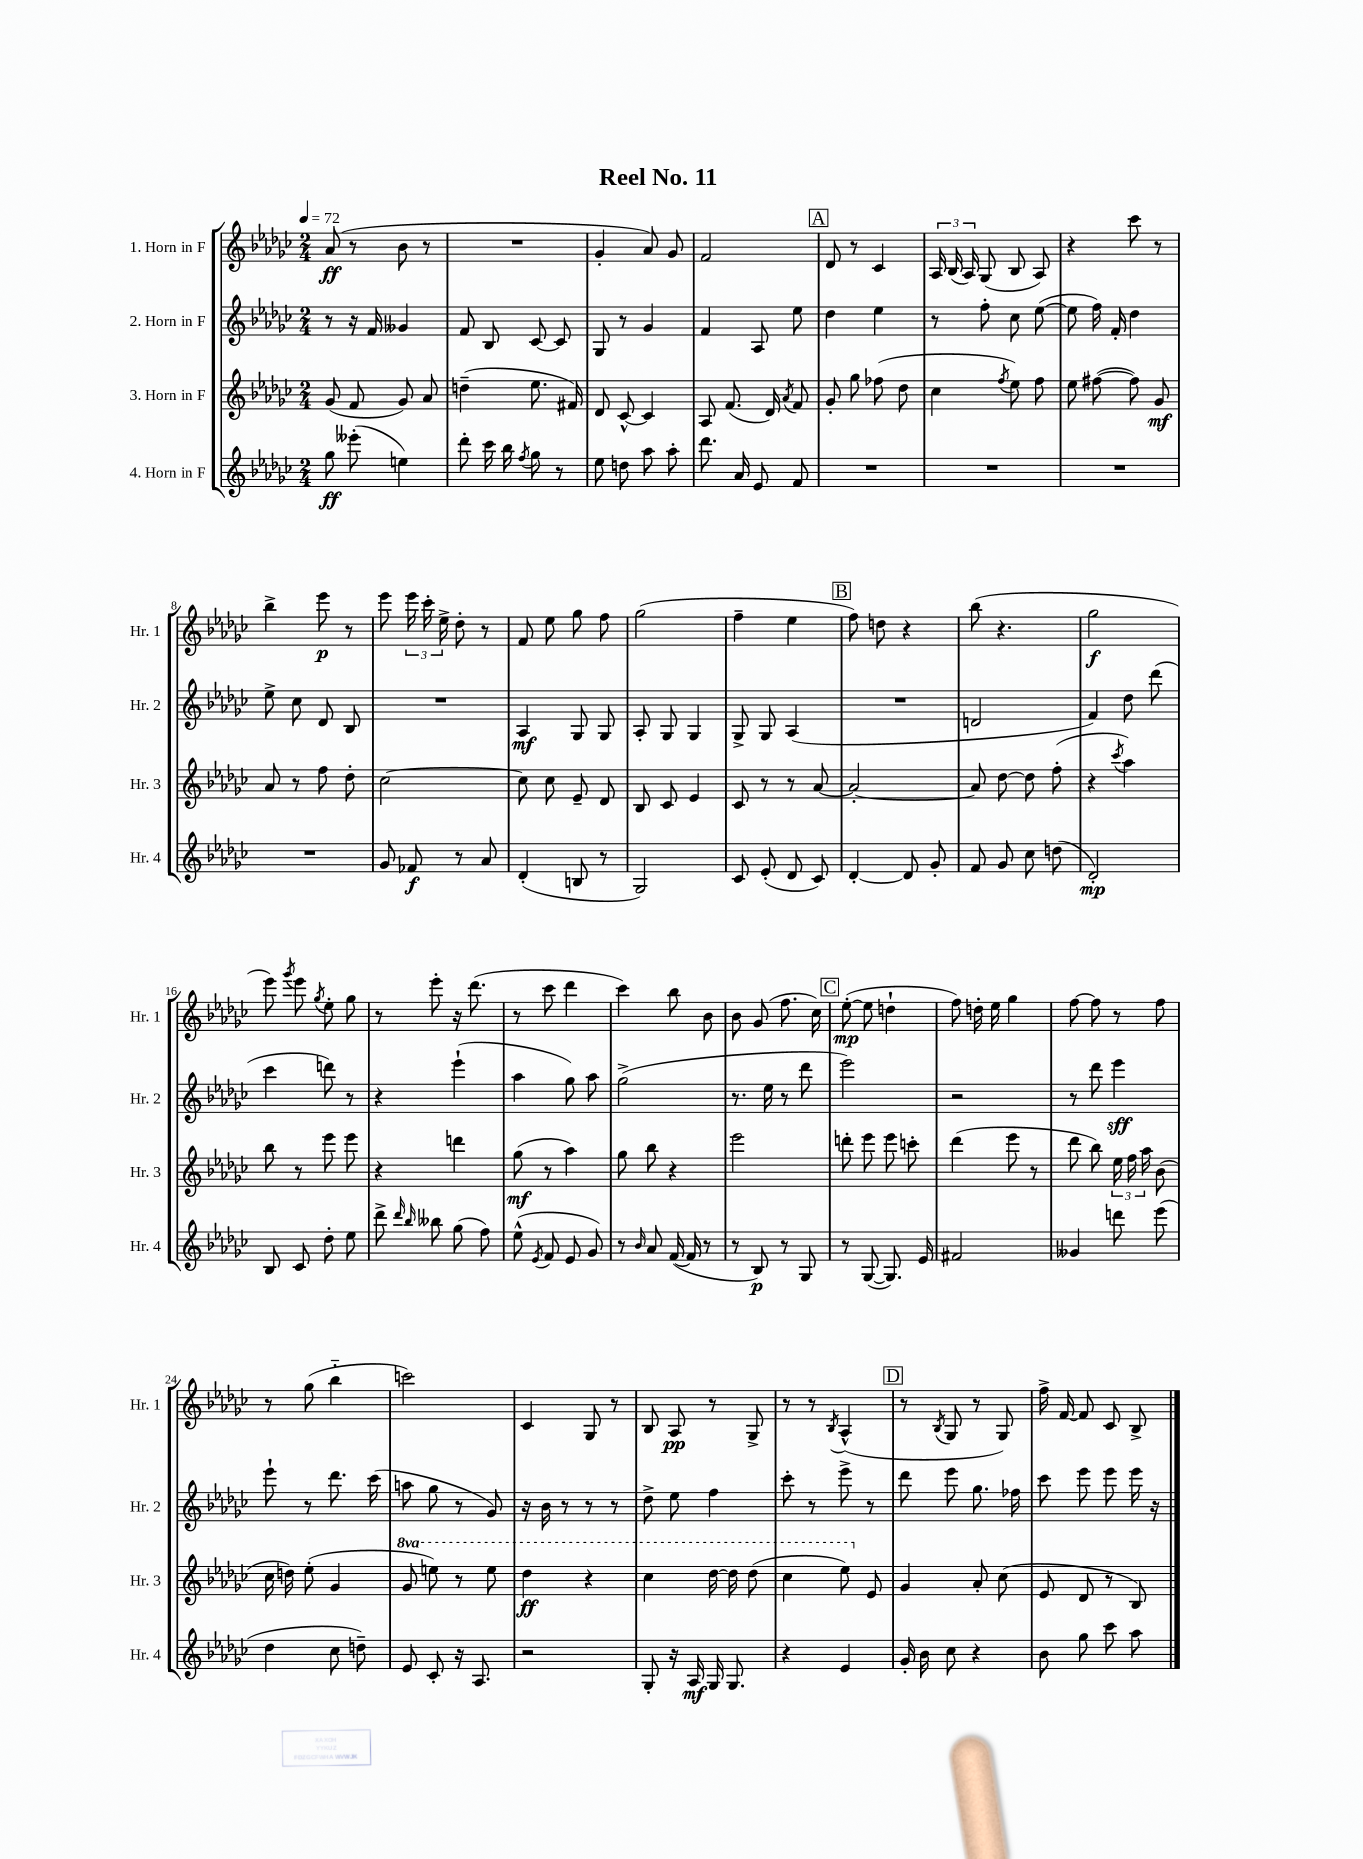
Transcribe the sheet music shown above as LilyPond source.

\header { title = "Reel No. 11" }
<<
\new StaffGroup <<
\new Staff = "s0" \with { instrumentName = "1. Horn in F" shortInstrumentName = "Hr. 1" } {
    \clef treble \key ges \major \numericTimeSignature \time 2/4 \tempo 4 = 72
    \autoBeamOff aes'8\ff( r8 bes'8 r8 |
    R2 |
    ges'4-. aes'8) ges'8 |
    f'2 |
    \mark \markup { \box "A" } des'8 r8 ces'4 |
    \tuplet 3/2 { aes16 bes16( aes16) } ges8( bes8 aes8) |
    r4 ces'''8 r8 |
    bes''4-> ees'''8\p r8 |
    ees'''8 \tuplet 3/2 { ees'''16 ces'''16-. ees''16-> } des''8-. r8 |
    f'8 ees''8 ges''8 f''8 |
    ges''2( |
    f''4-- ees''4 |
    \mark \markup { \box "B" } f''8) d''8 r4 |
    bes''8( r4. |
    ges''2\f |
    ees'''8) \acciaccatura { ges'''8 } ees'''8 \acciaccatura { ges''8 } ees''8-. ges''8 |
    r8 ees'''8-. r16 des'''8.( |
    r8 ces'''8 des'''4 |
    ces'''4) bes''8 bes'8 |
    bes'8 ges'8( f''8. ces''16) |
    \mark \markup { \box "C" } ees''8~-.\mp( ees''8 d''4-! |
    f''8) d''16-. ees''16 ges''4 |
    f''8~ f''8 r8 f''8 |
    r8 ges''8( bes''4-_ |
    c'''2) |
    ces'4 ges8 r8 |
    bes8 aes8\pp r8 ges8-> |
    r8 r8 \acciaccatura { bes8 } aes4-^( |
    \mark \markup { \box "D" } r8 \acciaccatura { bes8 } ges8 r8 ges8) |
    f''16-> f'16~ f'8 ces'8 bes8-> \bar "|." |
}
\new Staff = "s1" \with { instrumentName = "2. Horn in F" shortInstrumentName = "Hr. 2" } {
    \clef treble \key ges \major \numericTimeSignature \time 2/4
    \autoBeamOff r8 r16 f'16 geses'4 |
    f'8 bes8 ces'8~ ces'8 |
    ges8 r8 ges'4 |
    f'4 aes8 ees''8 |
    \mark \markup { \box "A" } des''4 ees''4 |
    r8 f''8-. ces''8 ees''8~( |
    ees''8 f''16) f'16-. des''4 |
    ees''8-> ces''8 des'8 bes8 |
    R2 |
    aes4\mf ges8 ges8 |
    aes8-. ges8 ges4 |
    ges8-> ges8 aes4( |
    \mark \markup { \box "B" } R2 |
    d'2 |
    f'4) des''8 des'''8( |
    ces'''4 d'''8) r8 |
    r4 ees'''4-!( |
    aes''4 ges''8) aes''8 |
    ges''2->( |
    r8. ees''16 r8 des'''8 |
    \mark \markup { \box "C" } ees'''2) |
    r2 |
    r8 des'''8 ees'''4\sff |
    ees'''8-! r8 des'''8. ces'''16( |
    a''8 ges''8 r8 ges'8) |
    r16 bes'16 r8 r8 r8 |
    des''8-> ees''8 f''4 |
    ces'''8-. r8 ees'''8-> r8 |
    \mark \markup { \box "D" } des'''8 ees'''8 ges''8. fes''16 |
    ces'''8 ees'''8 ees'''8 ees'''16 r16 \bar "|." |
}
\new Staff = "s2" \with { instrumentName = "3. Horn in F" shortInstrumentName = "Hr. 3" } {
    \clef treble \key ges \major \numericTimeSignature \time 2/4 \set Staff.ottavationMarkups = #ottavation-simple-ordinals
    \autoBeamOff ges'8( f'8 ges'8) aes'8 |
    d''4--( ees''8. fis'16) |
    des'8 ces'8~-^ ces'4 |
    aes8 f'8.( des'16) \acciaccatura { aes'8 } f'8 |
    \mark \markup { \box "A" } ges'8-. ges''8 fes''8( des''8 |
    ces''4 \acciaccatura { f''8 } ees''8) f''8 |
    ees''8 fis''8~( fis''8) ges'8\mf |
    aes'8 r8 f''8 des''8-. |
    ces''2~ |
    ces''8 ces''8 ees'8-- des'8 |
    bes8 ces'8 ees'4 |
    ces'8 r8 r8 aes'8~ |
    \mark \markup { \box "B" } aes'2~-. |
    aes'8 des''8~ des''8 f''8-.( |
    r4 \acciaccatura { ces'''8 } aes''4) |
    bes''8 r8 ees'''8 ees'''8 |
    r4 d'''4 |
    ges''8\mf( r8 aes''4) |
    ges''8 bes''8 r4 |
    ees'''2 |
    \mark \markup { \box "C" } d'''8-. ees'''8 ees'''8 c'''8-. |
    des'''4( ees'''8 r8 |
    des'''8 bes''8) \tuplet 3/2 { ees''16 f''16 aes''16 } bes'8( |
    ces''16 d''16) ees''8-.( ges'4 |
    \ottava #1 ges''8 e'''8) r8 e'''8 |
    des'''4\ff r4 |
    ces'''4 des'''16~ des'''16 des'''8( |
    ces'''4 ees'''8) \ottava #0 ees'8 |
    \mark \markup { \box "D" } ges'4 aes'8-. ces''8( |
    ees'8 des'8 r8 bes8) \bar "|." |
}
\new Staff = "s3" \with { instrumentName = "4. Horn in F" shortInstrumentName = "Hr. 4" } {
    \clef treble \key ges \major \numericTimeSignature \time 2/4
    \autoBeamOff ges''8\ff eeses'''8-.( e''4) |
    des'''8-. ces'''16 bes''16 \acciaccatura { f''8 } ges''8 r8 |
    ees''8 d''8 aes''8 aes''8-. |
    des'''8. aes'16 ees'8 f'8 |
    \mark \markup { \box "A" } R2 |
    R2 |
    R2 |
    R2 |
    ges'8 fes'8\f r8 aes'8 |
    des'4-.( b8 r8 |
    ges2) |
    ces'8 ees'8-.( des'8 ces'8) |
    \mark \markup { \box "B" } des'4~-. des'8 ges'8-. |
    f'8 ges'8 ces''8 d''8( |
    des'2-.\mp) |
    bes8 ces'8 des''8-. ees''8 |
    des'''8-> \grace { des'''16 bes''16 } beses''8 ges''8( f''8) |
    ees''8-^( \acciaccatura { ees'8 } f'8 ees'8 ges'8) |
    r8 \grace { bes'16 } aes'8 f'16~( f'16 r8 |
    r8 bes8\p) r8 ges8 |
    \mark \markup { \box "C" } r8 ges8~( ges8.) ees'16 |
    fis'2 |
    geses'4 d'''8 ees'''8( |
    des''4 ces''8 d''8--) |
    ees'8 ces'8-. r16 aes8. |
    r2 |
    ges8-. r16 aes16\mf ges16 ges8. |
    r4 ees'4 |
    \mark \markup { \box "D" } ges'16-. bes'16 ces''8 r4 |
    bes'8 ges''8 ces'''8 aes''8 \bar "|." |
}
>>
>>
